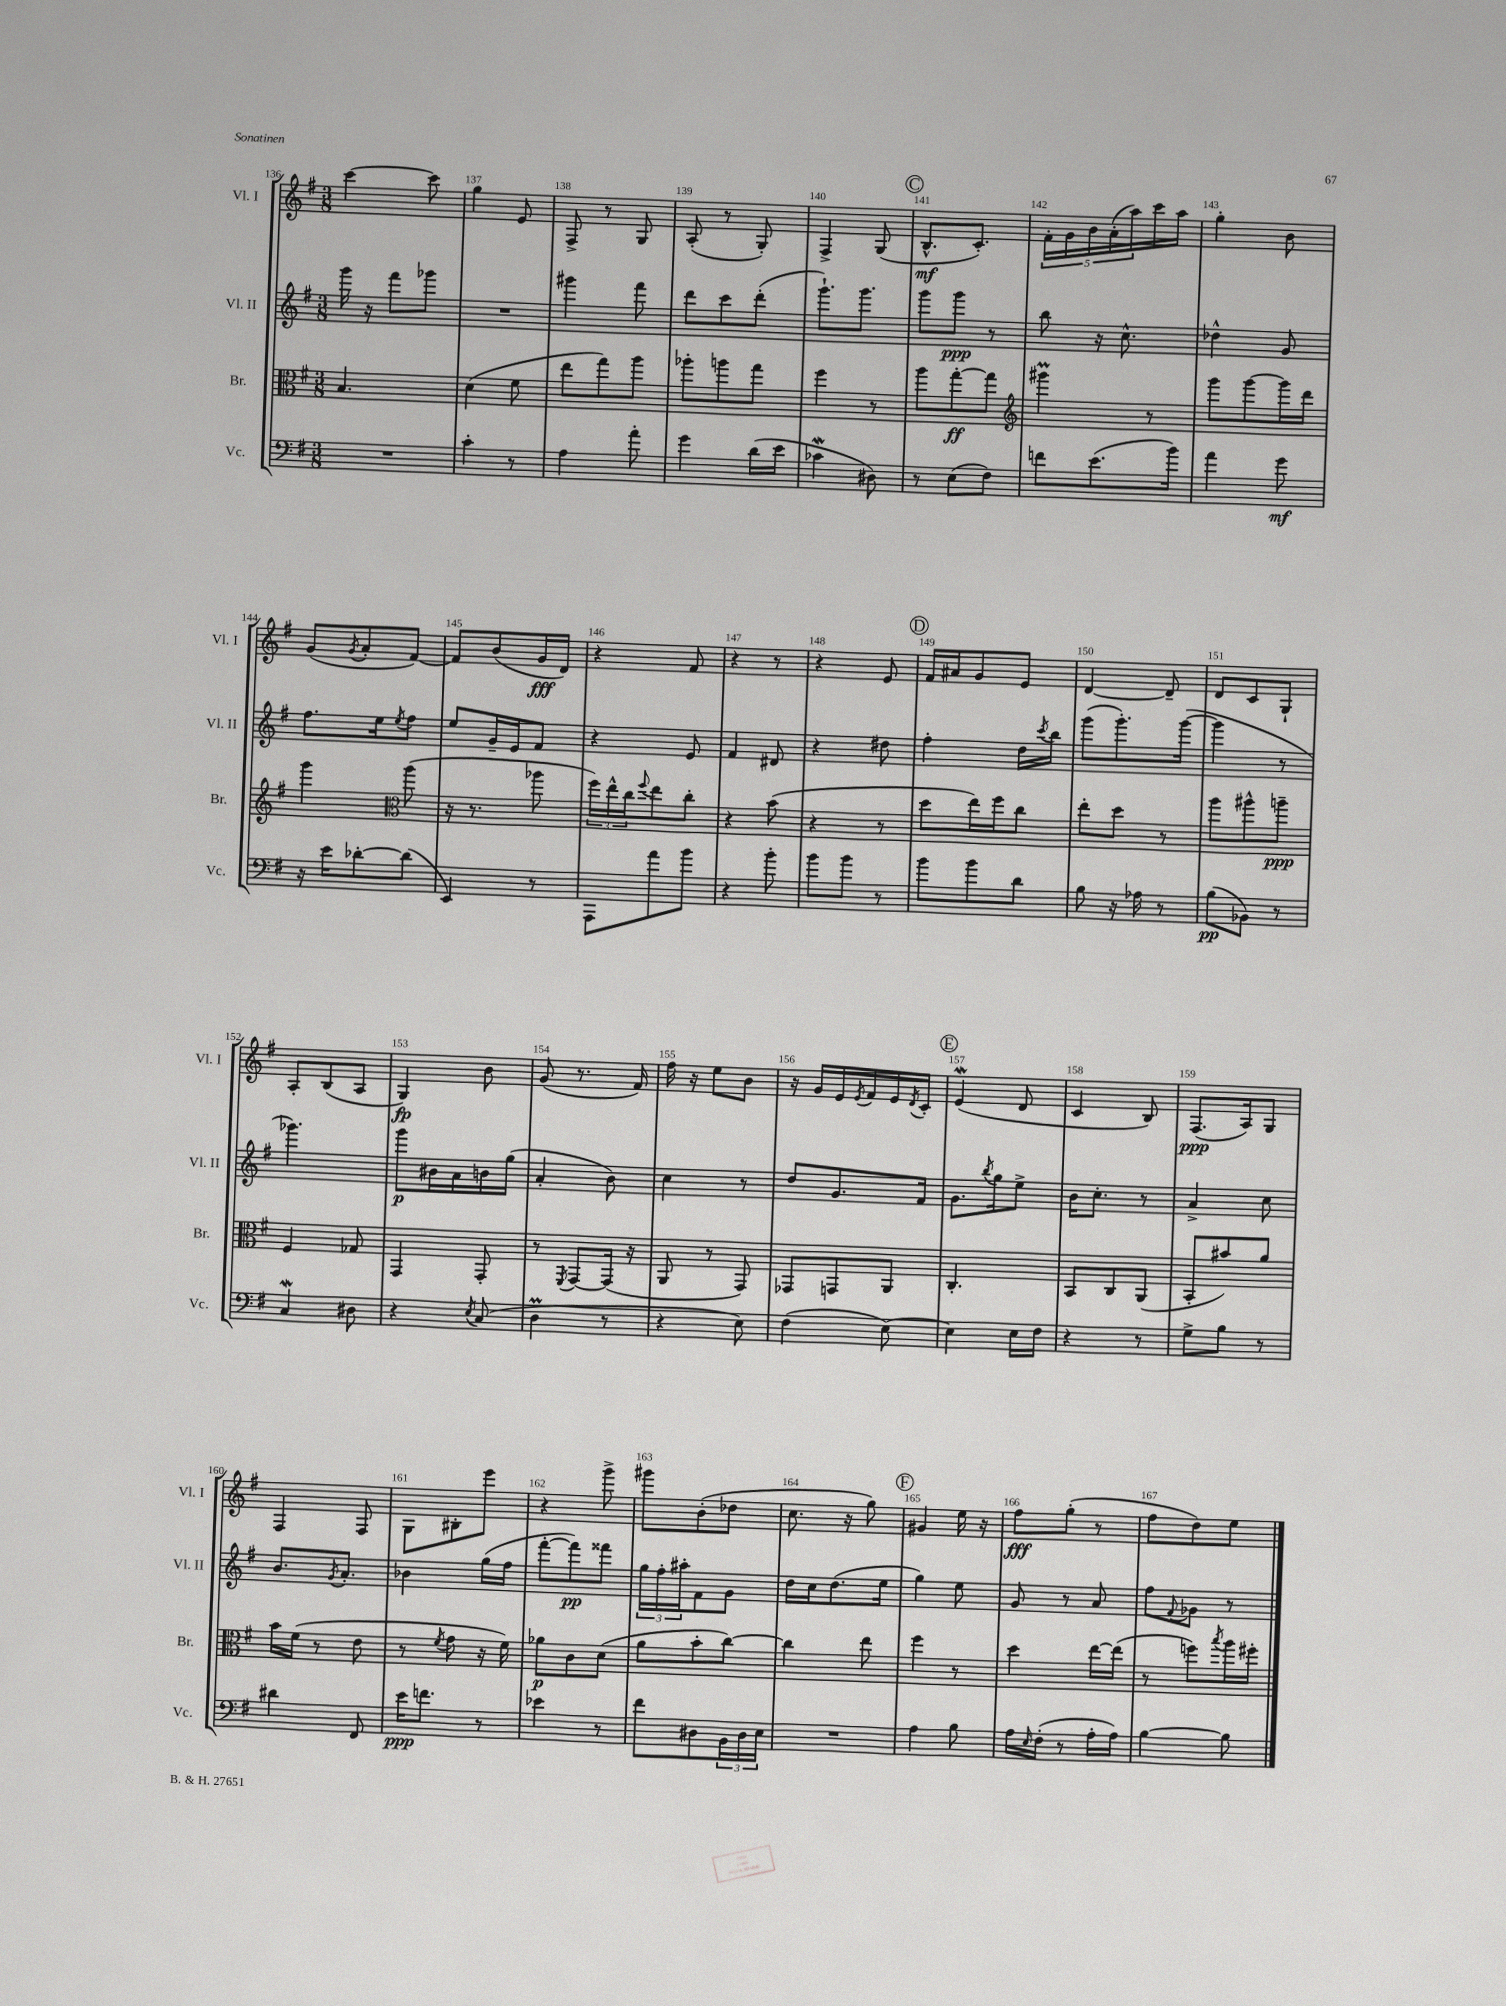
<<
\new StaffGroup <<
\new Staff = "s0" \with { instrumentName = "Vl. I" shortInstrumentName = "Vl. I" } {
    \clef treble \key g \major \numericTimeSignature \time 3/8
    c'''4~ c'''8 |
    g''4 e'8 |
    fis8-> r8 g8 |
    a8-.( r8 g8-.) |
    fis4-> g8( |
    \mark \markup { \circle "C" } b8.-^\mf c'8.-.) |
    \tuplet 5/4 { fis'16-. g'16 b'16 a'16-.( a''16) } c'''16 a''16 |
    g''4-. b'8 |
    g'8( \acciaccatura { g'8 } a'8-. fis'8~) |
    fis'8 b'8( g'16\fff d'16) |
    r4 fis'8 |
    r4 r8 |
    r4 e'8 |
    \mark \markup { \circle "D" } fis'16 ais'16 g'8 e'8 |
    d'4~ d'8-- |
    d'8 c'8 g8-! |
    a8-. b8( a8 |
    g4\fp) b'8 |
    g'8( r8. fis'16) |
    fis''16 r16 e''8 b'8 |
    r16 g'16 e'16 \acciaccatura { e'8 } fis'16 e'16 \acciaccatura { d'8 } c'16-. |
    \mark \markup { \circle "E" } e'4\mordent( d'8 |
    c'4 b8) |
    fis8.\ppp( a16) g8 |
    fis4 fis8 |
    g8 bis8-. e'''8 |
    r4 g'''8-> |
    gis'''8 b'8-.( des''8 |
    c''8. r16 g''8) |
    \mark \markup { \circle "F" } gis'4 e''16 r16 |
    fis''8\fff g''8-.( r8 |
    fis''8 d''8) e''8 \bar "|." |
}
\new Staff = "s1" \with { instrumentName = "Vl. II" shortInstrumentName = "Vl. II" } {
    \clef treble \key g \major \numericTimeSignature \time 3/8
    g'''16 r16 fis'''8 ges'''8 |
    R4. |
    gis'''4 fis'''8 |
    d'''8 c'''8 d'''8-.( |
    g'''8.-!) g'''8. |
    \mark \markup { \circle "C" } g'''8 g'''8\ppp r8 |
    b''8 r16 c''8.-^ |
    des''4-^ g'8 |
    fis''8. e''16 \acciaccatura { e''8 } fis''8 |
    e''8 g'16-- e'16 fis'8 |
    r4 e'8 |
    fis'4 dis'8 |
    r4 dis''8 |
    \mark \markup { \circle "D" } fis''4-. d''16 \acciaccatura { c'''8 } b''16 |
    g'''8( g'''8.-.) g'''16~( |
    g'''4 r8 |
    ges'''4.) |
    g'''8\p bis'16 a'16 b'16 g''16( |
    a'4-. b'8) |
    c''4 r8 |
    d''8 g'8. fis'16 |
    \mark \markup { \circle "E" } g'8. \acciaccatura { b''8 } g''16 e''8-> |
    b'16 c''8.-. r8 |
    a'4-> c''8 |
    b'8. \acciaccatura { g'8 } a'8.-. |
    bes'4 g''16( fis''16 |
    fis'''8~-. fis'''8\pp) fisis'''8 |
    \tuplet 3/2 { g''16 fis''16-. ais''16-. } fis'8 g'8 |
    d''16 c''16 d''8.( e''16 |
    \mark \markup { \circle "F" } g''4) e''8 |
    g'8 r8 a'8 |
    fis''8 \appoggiatura { fis'8 } ges'8 r8 \bar "|." |
}
\new Staff = "s2" \with { instrumentName = "Br." shortInstrumentName = "Br." } {
    \clef alto \key g \major \numericTimeSignature \time 3/8
    b4. |
    d'4( fis'8 |
    e''8 g''8) a''8 |
    aes''8-. a''8 g''8 |
    fis''4 r8 |
    \mark \markup { \circle "C" } a''8 g''8~-.\ff g''8 |
    \clef treble gis'''4\prall r8 |
    g'''8 g'''8~ g'''16 d'''16 |
    g'''4 \clef alto a''8( |
    r16 r8. aes''8 |
    \tuplet 3/2 { fis''16) e''16-^ c''16 } \appoggiatura { fis''8 } e''8 c''8-. |
    r4 b'8( |
    r4 r8 |
    \mark \markup { \circle "D" } d''8 e''16) fis''16 c''8 |
    e''8-. d''8 r8 |
    a''8 ais''8-^ a''8--\ppp |
    fis4 ges8 |
    g,4 g,8-. |
    r8 \acciaccatura { fis,8 } g,8~ g,16( r16 |
    a,8 r8 g,8) |
    ges,8 g,8 a,8 |
    \mark \markup { \circle "E" } c4.-. |
    b,8 c8 a,8( |
    b,8-. bis'8) a'8 |
    b'16 fis'16( r8 e'8 |
    r8 \acciaccatura { fis'8 } g'8 r16 fis'16) |
    aes'8\p c'8 d'8( |
    a'8 b'8-. c''8~) |
    c''4 e''8 |
    \mark \markup { \circle "F" } fis''4 r8 |
    d''4 e''16~ e''16( |
    r8 f''8) \acciaccatura { b''8 } a''16 fis''16-. \bar "|." |
}
\new Staff = "s3" \with { instrumentName = "Vc." shortInstrumentName = "Vc." } {
    \clef bass \key g \major \numericTimeSignature \time 3/8
    R4. |
    c'4-. r8 |
    a4 a'8-. |
    g'4 d'16( e'16 |
    ces'4\mordent dis8) |
    \mark \markup { \circle "C" } r8 e8( fis8) |
    f'8 e'8.( b'16) |
    a'4 g'8\mf |
    r16 e'16 des'8~-. des'8( |
    e,4) r8 |
    a,,8 a'8 b'8 |
    r4 b'8-. |
    b'8 b'8 r8 |
    \mark \markup { \circle "D" } b'8 b'8 d'8 |
    b8 r16 aes16 r8 |
    b8\pp( bes,8) r8 |
    c4\mordent dis8 |
    r4 \acciaccatura { e8 } c8( |
    d4\prall r8 |
    r4 e8) |
    fis4( e8~) |
    \mark \markup { \circle "E" } e4 e16 fis16 |
    r4 r8 |
    g8-> b8 r8 |
    dis'4 fis,8 |
    e'16\ppp f'8. r8 |
    ees'4 r8 |
    fis'8 dis8 \tuplet 3/2 { b,16 dis16 e16 } |
    R4. |
    \mark \markup { \circle "F" } a4 b8 |
    a16 \grace { e16 } fis16-.( r8 a16-. a16) |
    b4~ b8 \bar "|." |
}
>>
>>
\layout { \context { \Score currentBarNumber = #136 \override BarNumber.break-visibility = ##(#f #t #t) barNumberVisibility = #all-bar-numbers-visible } }
